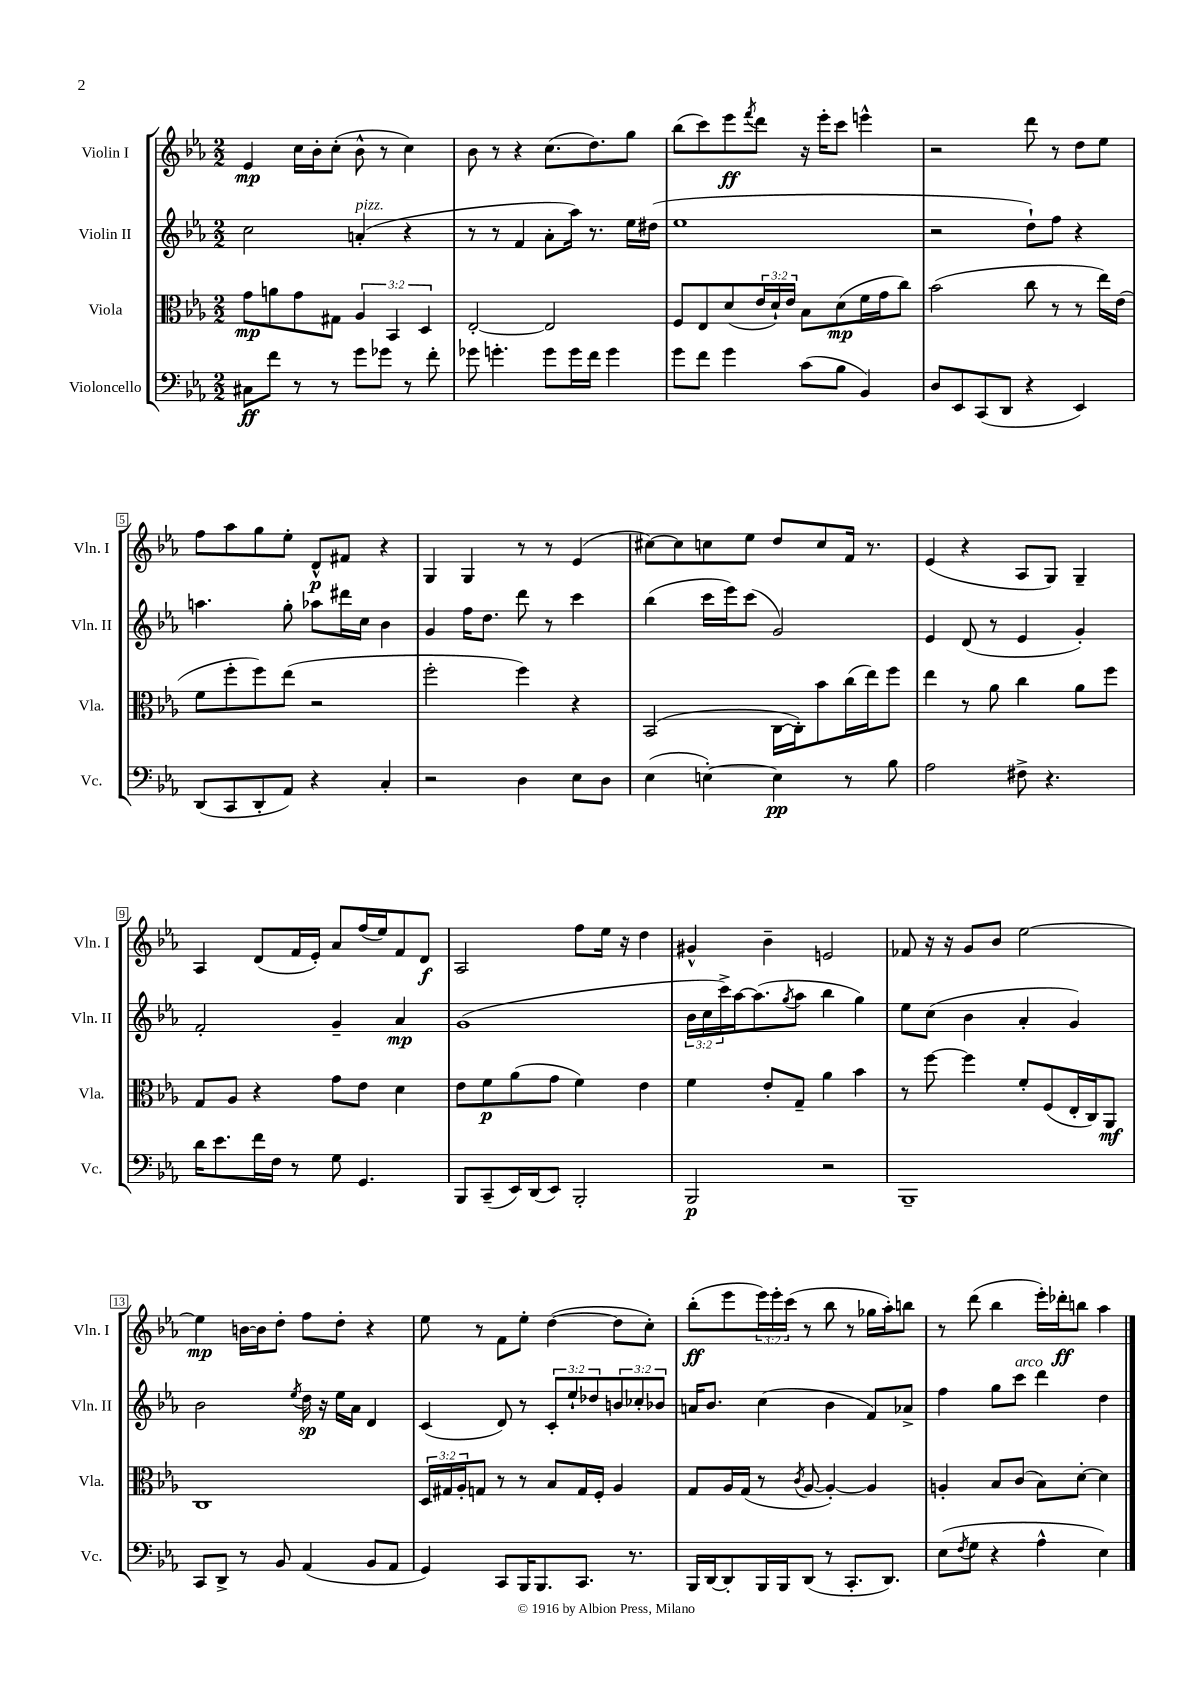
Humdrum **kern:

**kern	**kern	**kern	**kern
*staff4	*staff3	*staff2	*staff1
*clefF4	*clefC3	*clefG2	*clefG2
*k[b-e-a-]	*k[b-e-a-]	*k[b-e-a-]	*k[b-e-a-]
*M2/2	*M2/2	*M2/2	*M2/2
8C#\L	8g\L	2cc\	4e-/
8f\J	8a\	.	.
8r	8g\	.	16cc\LL
.	.	.	16b-'\J
8r	8G#\J	.	(8cc'\J
8g\L	6A-/	(4a'/	8b-^^\
8g-\J	.	.	8r
.	6BB-/	.	.
8r	.	4r	4cc\)
.	6D/	.	.
8f'\	.	.	.
=	=	=	=
8g-\	[2E-'/	8r	8b-\
4.g'\	.	8r	8r
.	.	4f/	4r
8g\L	2E-/]	8a-'\L	(8.cc\L
16g\L	.	16aa-\Jk)	.
16f\JJ	.	8.r	8.dd\)
4g\	.	.	.
.	.	16ee-\LL	8gg\J
.	.	(16dd#\JJ	.
=	=	=	=
8g\L	8F/L	1ee-	(8bb-\L
8f\J	8E-/	.	8ccc\)
4g\	(8d/	.	8eee-\
.	.	.	8qfff/
.	24e-/L	.	8ddd\J
.	24d`/)	.	.
.	24e-/JJ	.	.
(8c\L	8B-\L	.	16r
.	.	.	16eee-'\LK
8B-\J	(8d\	.	8ccc\J
4BB-/)	16f\L	.	4eee^^\
.	16g\J	.	.
.	8cc\J)	.	.
=	=	=	=
8D/L	(2b-\	2r	2r
8EE-/	.	.	.
(8CC/	.	.	.
8DD/J	.	.	.
4r	8cc\	8dd`\L)	8ddd\
.	8r	8ff\J	8r
4EE-/)	8r	4r	8dd\L
.	16ee-\LL)	.	8ee-\J
.	(16e-\JJ	.	.
=	=	=	=
(8DD/L	8f\L	4.aa\	8ff\L
8CC/	8ff'\	.	8aa-\
8DD'/	8ff\)	.	8gg\
8AA-/J)	(8ee-\J	8gg'\	8ee-'\J
4r	2r	8aa-\L	8d^^/L
.	.	16ddd#\L	8f#/J
.	.	16cc\JJ	.
4C'/	.	4b-\	4r
=	=	=	=
2r	2ff'\	4g/	4G/
.	.	16ff\LK	4G/
.	.	8.dd\J	.
4D\	4ff\)	8ddd\	8r
.	.	8r	8r
8E-\L	4r	4ccc\	(4e-/
8D\J	.	.	.
=	=	=	=
(4E-\	(2BB-/	(4bb-\	[8cc#\L)
.	.	.	8cc#\]
[4E'\)	.	16ccc\LL	8cc\
.	.	16eee-\J)	.
.	.	(8ccc\J	8ee-\J
4E\]	[16C\LL	2g/)	8dd/L
.	16C'\]J)	.	.
.	8b-\	.	8cc/
8r	(16cc\L	.	16f/Jk
.	16ee-\J)	.	8.r
8B-\	8ff\J	.	.
=	=	=	=
2A-\	4ee-\	4e-/	(4e-/
.	8r	(8d/	4r
.	8a-\	8r	.
8F#^\	4cc\	4e-/	8A-/L
4.r	.	.	8G/J)
.	8a-\L	4g'/)	4G~/
.	8ff\J	.	.
=	=	=	=
16d\LK	8G/L	2f'/	4A-/
8.e-\	.	.	.
.	8A-/J	.	.
16f\L	4r	.	(8d/L
16F\JJ	.	.	.
8r	.	.	16f/L
.	.	.	16e-'/JJ)
8G\	8g\L	4g~/	8a-/L
4.GG/	8e-\J	.	(16ff/L
.	.	.	16ee-/J)
.	4d\	4a-/	8f/
.	.	.	8d/J
=	=	=	=
8BBB-/L	8e-\L	(1g	2A-/
(8CC~/	8f\	.	.
16EE-/L)	(8a-\	.	.
(16DD/J	.	.	.
8EE-/J)	8g\J	.	.
2BBB-'/	4f\)	.	8ff\L
.	.	.	16ee-\Jk
.	.	.	16r
.	4e-\	.	4dd\
=	=	=	=
2BBB-/	4f\	24b-\LL	4g#^^/
.	.	24cc\	.
.	.	24ccc^\)	.
.	.	[16aa-\J	.
.	.	(8.aa-\]	.
.	8e-'/L	.	4b-~\
.	.	8qgg/	.
.	8G~/J	8aa-\J	.
2r	4a-\	4bb-\	2e/
.	4b-\	4gg\)	.
=	=	=	=
1BBB-~	8r	8ee-\L	8f-/
.	[8ff\	(8cc\J	16r
.	.	.	16r
.	4ff\]	4b-\	8g/L
.	.	.	8b-/J
.	8f'/L	4a-'/	[2ee-\
.	(8F/	.	.
.	16E-'/L	4g/)	.
.	16C/J)	.	.
.	8AA-/J	.	.
=	=	=	=
8CC/L	1C	2b-\	4ee-\]
8DD^/J	.	.	.
8r	.	.	[16b\LL
.	.	.	16b\]J
8BB-/	.	.	8dd'\J
.	.	8qee-/	.
(4AA-/	.	16dd\	8ff\L
.	.	16r	.
.	.	16ee-\LL	8dd'\J
.	.	16a-\JJ	.
8BB-/L	.	4d/	4r
8AA-/J	.	.	.
=	=	=	=
4GG/)	24D/LL	(4c/	8ee-\
.	24G#/	.	.
.	24A-'/J	.	.
.	8G/J	.	8r
8CC/L	8r	8d/)	8f\L
16BBB-/K	8r	8r	8ee-'\J
8.BBB-/	.	.	.
.	8B-/L	12c'/L	([4dd\
.	.	12ee-`/	.
8.CC/J	16G/L	.	.
.	.	12dd-/	.
.	16F'/JJ	.	.
.	4A-/	12b/	8dd\]L
8.r	.	.	.
.	.	12cc-'/	.
.	.	.	8cc'\J)
.	.	12b-/J	.
=	=	=	=
16BBB-/LL	8G/L	16a/LK	(8bb-'\L
[16DD/J	.	8.b-/J	.
8DD'/]	16A-/L	.	8eee-\
.	(16G/JJ	.	.
16BBB-/L	8r	(4cc\	24eee-\L)
.	.	.	24eee-'\
16BBB-/J	.	.	.
.	.	.	(24ccc\JJ
.	8qc/	.	.
(8DD/J	[8A-/	.	8r
8r	4A-'/_)	4b-\	8bb-\
8.CC'/L	.	.	8r
.	4A-/]	8f/L)	16gg-\LL
8.DD/J)	.	.	16aa-'\J)
.	.	8a-^/J	8bb\J
=	=	=	=
(8E-\L	4A'/	4ff\	8r
8qF/	.	.	.
8G\J	.	.	(8ddd\
4r	8B-/L	8gg\L	4bb-\
.	(8c/J	8ccc\J	.
4A-^^\	8B-\L)	4ddd\	16eee-'\LL)
.	.	.	16ddd-'\J
.	[8d'\J	.	8bb\J
4E-\)	4d\]	4dd\	4aa-\
==	==	==	==
*-	*-	*-	*-
